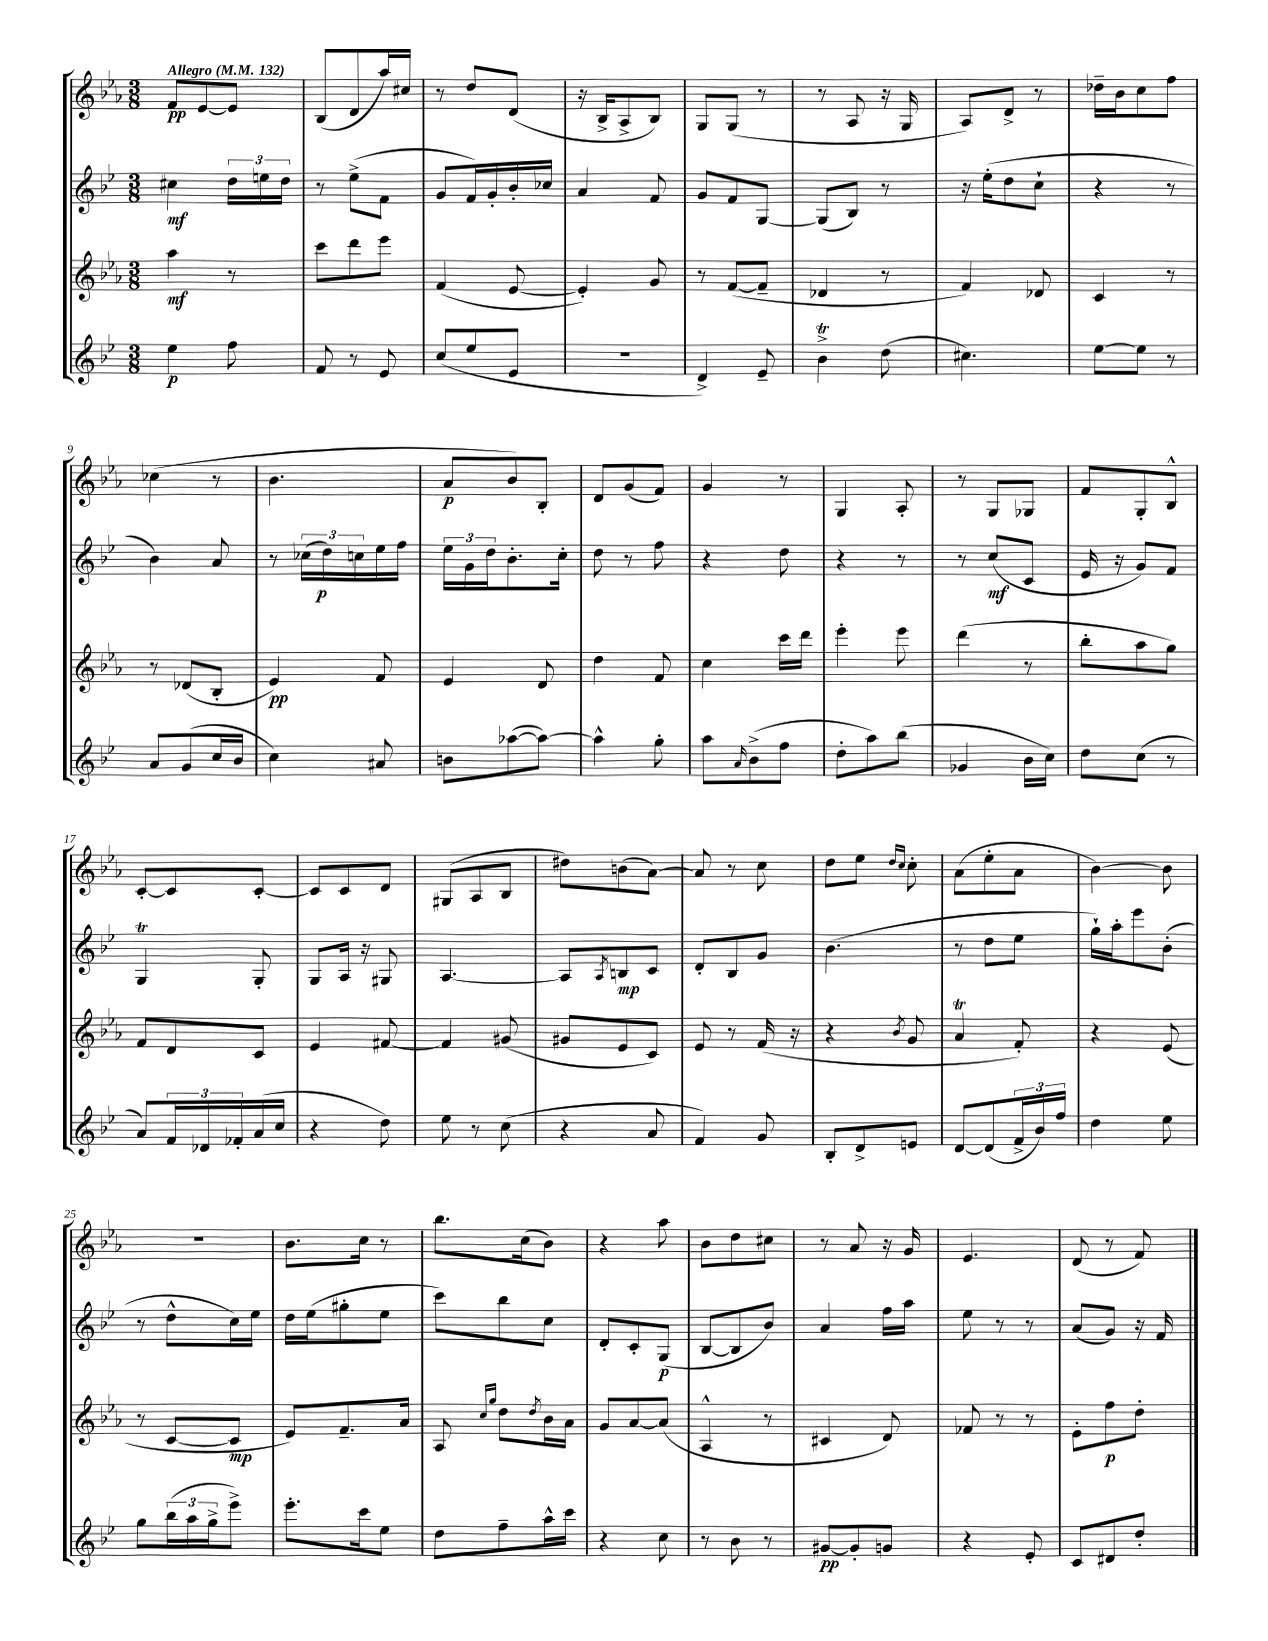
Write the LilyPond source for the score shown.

<<
\new StaffGroup <<
\new Staff = "s0" {
    \clef treble \key ees \major \numericTimeSignature \time 3/8 \tempo "Allegro" 4 = 132
    f'8\pp ees'8~ ees'8 |
    bes8( d'8 aes''16) cis''16 |
    r8 d''8 d'8( |
    r16 bes16-> aes8-> bes8) |
    g8 g8( r8 |
    r8 aes8 r16 g16 |
    aes8) d'8-> r8 |
    des''16-- bes'16 c''8 f''8 |
    ces''4( r8 |
    bes'4. |
    aes'8\p bes'8) bes8-. |
    d'8 g'8( f'8) |
    g'4 r8 |
    g4 aes8-. |
    r8 g8 ges8 |
    f'8 g8-. bes8-^ |
    c'8~-. c'8 c'8~-. |
    c'8 c'8 d'8 |
    gis8( aes8 bes8 |
    dis''8) b'8( aes'8~) |
    aes'8 r8 c''8 |
    d''8 ees''8 \grace { d''16 c''16 } c''8-. |
    aes'8( ees''8-. aes'8 |
    bes'4~) bes'8 |
    R4. |
    bes'8. c''16 r8 |
    bes''8. c''16( bes'8) |
    r4 aes''8 |
    bes'8 d''8 cis''8 |
    r8 aes'8 r16 g'16 |
    ees'4. |
    d'8( r8 f'8) \bar "|." |
}
\new Staff = "s1" {
    \clef treble \key bes \major \numericTimeSignature \time 3/8
    cis''4\mf \tuplet 3/2 { d''16 e''16 d''16 } |
    r8 ees''8->( f'8 |
    g'8 f'16) g'16-. bes'16-. ces''16 |
    a'4 f'8 |
    g'8 f'8 g8~ |
    g8( bes8) r8 |
    r16 ees''16-.( d''8 c''8-! |
    r4 r8 |
    bes'4) a'8 |
    r8 \tuplet 3/2 { ces''16( d''16\p) c''16 } ees''16 f''16 |
    \tuplet 3/2 { ees''16 g'16 d''16 } bes'8.-. c''16-. |
    d''8 r8 f''8 |
    r4 d''8 |
    r4 r8 |
    r8 c''8\mf( c'8 |
    ees'16 r16 g'8) f'8 |
    g4\trill g8-. |
    g8 a16 r16 gis8 |
    a4.~ |
    a8 \acciaccatura { a8 } b8\mp c'8 |
    d'8-. bes8 g'8 |
    bes'4.( |
    r8 d''8 ees''8 |
    g''16-!) a''16-. ees'''8 bes'8-.( |
    r8 d''8-^ c''16) ees''16 |
    d''16 ees''16( gis''8-. ees''8 |
    c'''8) bes''8 c''8 |
    d'8-. c'8-. g8\p( |
    bes8~ bes8 bes'8) |
    a'4 f''16 a''16 |
    ees''8 r8 r8 |
    a'8( g'8) r16 f'16 \bar "|." |
}
\new Staff = "s2" {
    \clef treble \key ees \major \numericTimeSignature \time 3/8
    aes''4\mf r8 |
    c'''8 d'''8 ees'''8 |
    f'4( ees'8~ |
    ees'4-.) g'8 |
    r8 f'8~( f'8-- |
    des'4 r8 |
    f'4) des'8 |
    c'4 r8 |
    r8 des'8( bes8-. |
    ees'4\pp) f'8 |
    ees'4 d'8 |
    d''4 f'8 |
    c''4 c'''16 d'''16 |
    ees'''4-. ees'''8 |
    d'''4( r8 |
    bes''8-. aes''8 g''8) |
    f'8 d'8 c'8 |
    ees'4 fis'8~ |
    fis'4 gis'8( |
    gis'8 ees'8 c'8) |
    ees'8 r8 f'16( r16 |
    r4 \acciaccatura { bes'8 } g'8 |
    aes'4\trill f'8-.) |
    r4 ees'8( |
    r8 c'8~ c'8\mp |
    ees'8) f'8.-- aes'16 |
    aes8 \grace { c''16 g''16 } d''8 \acciaccatura { d''8 } bes'16 aes'16 |
    g'8 aes'8~ aes'8( |
    aes4-^ r8 |
    cis'4 d'8) |
    fes'8 r8 r8 |
    ees'8-. f''8\p d''8-. \bar "|." |
}
\new Staff = "s3" {
    \clef treble \key bes \major \numericTimeSignature \time 3/8
    ees''4\p f''8 |
    f'8 r8 ees'8 |
    c''8( ees''8 ees'8 |
    R4. |
    d'4->) ees'8-- |
    bes'4->\trill d''8( |
    cis''4.) |
    ees''8~ ees''8 r8 |
    a'8 g'8( c''16 bes'16 |
    c''4) ais'8 |
    b'8 aes''8~( aes''8~) |
    aes''4-^ g''8-. |
    a''8 \grace { a'16 } bes'8->( f''8 |
    d''8-. a''8) bes''8( |
    ges'4 bes'16 c''16) |
    d''8 c''8( r8 |
    a'8) \tuplet 3/2 { f'16 des'16 fes'16-. } a'16( c''16 |
    r4 d''8) |
    ees''8 r8 c''8( |
    r4 a'8 |
    f'4) g'8 |
    bes8-. d'8-> e'8 |
    d'8~ d'8( \tuplet 3/2 { f'16-> bes'16) f''16 } |
    d''4 ees''8 |
    g''8 \tuplet 3/2 { bes''16( a''16 g''16-> } ees'''8->) |
    ees'''8.-. c'''16 ees''8 |
    d''8 f''8-- a''16-^ c'''16 |
    r4 c''8 |
    r8 bes'8 r8 |
    gis'8~\pp gis'8-. g'8 |
    r4 ees'8-. |
    c'8 dis'8 d''8-. \bar "|." |
}
>>
>>
